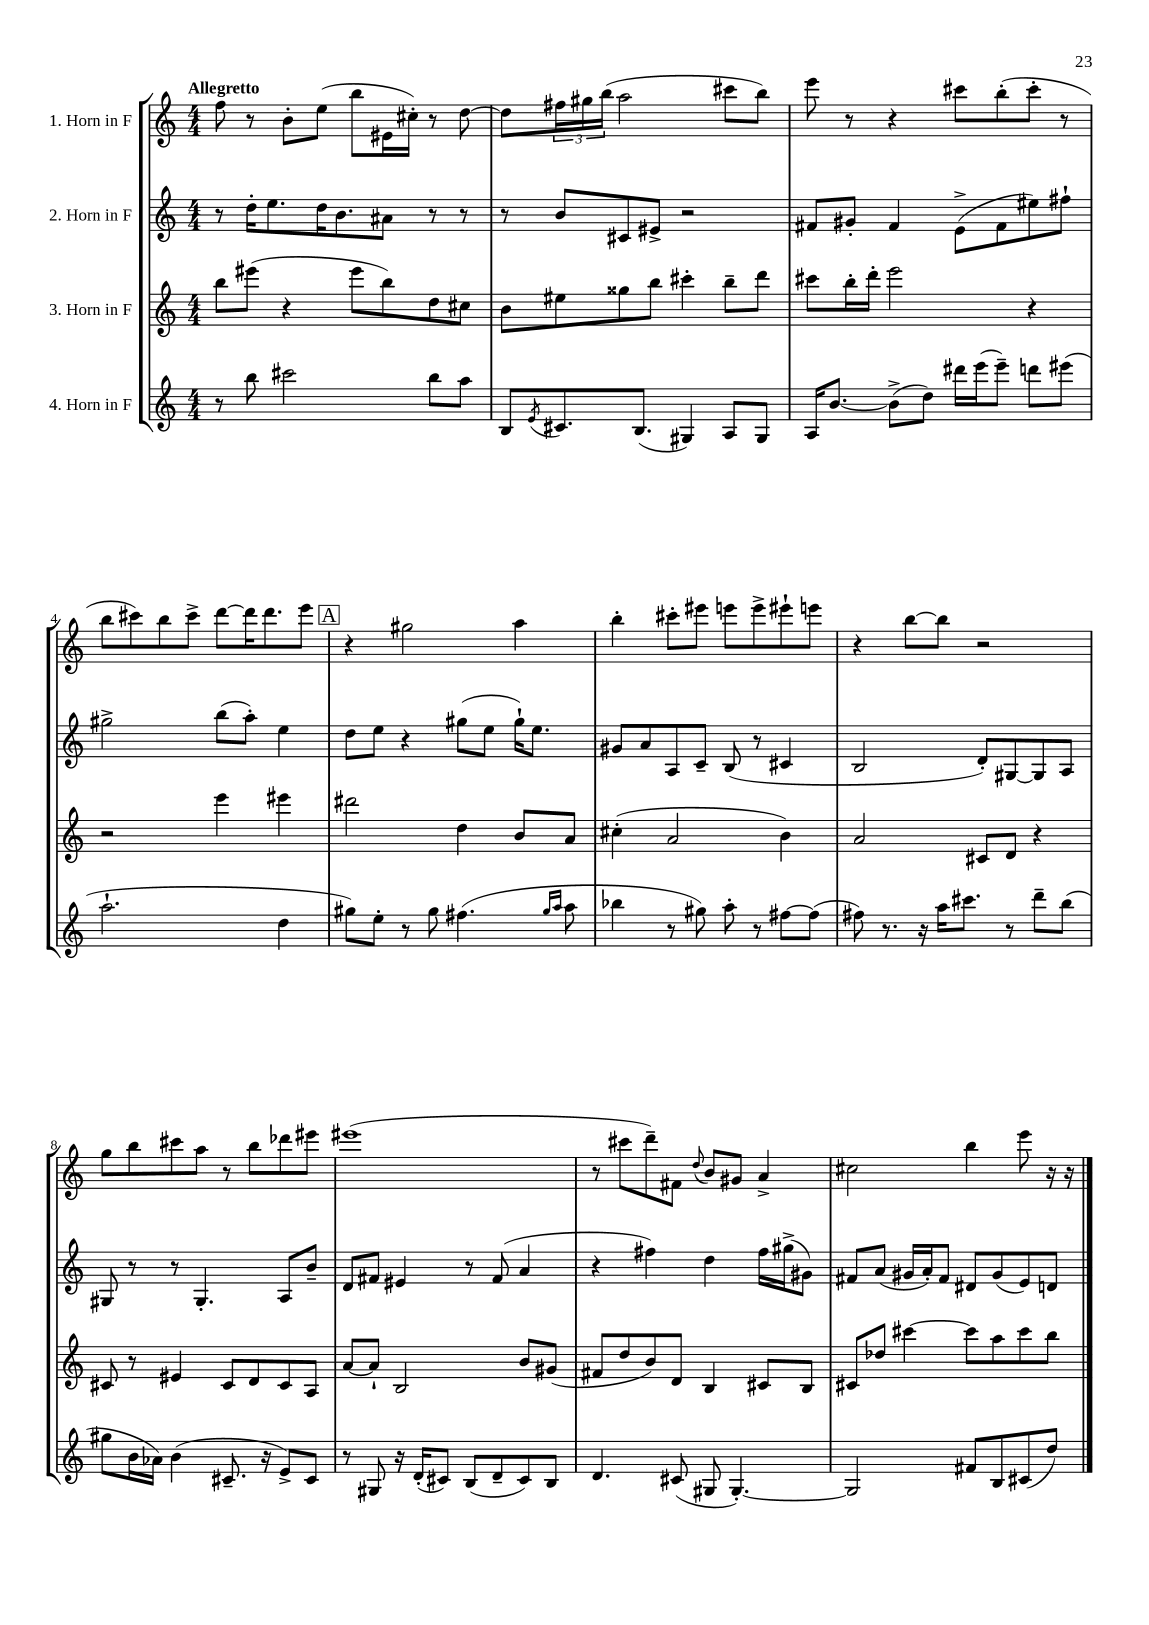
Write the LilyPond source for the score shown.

<<
\new StaffGroup <<
\new Staff = "s0" \with { instrumentName = "1. Horn in F" } {
    \clef treble \key c \major \numericTimeSignature \time 4/4 \tempo "Allegretto"
    f''8 r8 b'8-. e''8( b''8 eis'16 cis''16-.) r8 d''8~ |
    d''8 \tuplet 3/2 { fis''16 gis''16 b''16( } a''2 cis'''8 b''8) |
    e'''8 r8 r4 cis'''8 b''8-.( cis'''8-. r8 |
    b''8 cis'''8) b''8 cis'''8-> d'''8~ d'''16 d'''8. e'''8 |
    \mark \markup { \box "A" } r4 gis''2 a''4 |
    b''4-. cis'''8-. eis'''8 e'''8 e'''8-> eis'''8-! e'''8 |
    r4 b''8~ b''8 r2 |
    g''8 b''8 cis'''8 a''8 r8 b''8 des'''8 eis'''8 |
    eis'''1( |
    r8 cis'''8 d'''8--) fis'8 \appoggiatura { d''8 } b'8 gis'8 a'4-> |
    cis''2 b''4 e'''8 r16 r16 \bar "|." |
}
\new Staff = "s1" \with { instrumentName = "2. Horn in F" } {
    \clef treble \key c \major \numericTimeSignature \time 4/4
    r8 d''16-. e''8. d''16 b'8. ais'8 r8 r8 |
    r8 b'8 cis'8 eis'8-> r2 |
    fis'8 gis'8-. fis'4 e'8->( fis'8 eis''8) fis''8-! |
    gis''2-> b''8( a''8-.) e''4 |
    \mark \markup { \box "A" } d''8 e''8 r4 gis''8( e''8 gis''16-!) e''8. |
    gis'8 a'8 a8 c'8-- b8( r8 cis'4 |
    b2 d'8-.) gis8~ gis8 a8 |
    gis8 r8 r8 gis4.-. a8 b'8-- |
    d'8 fis'8 eis'4 r8 fis'8( a'4 |
    r4 fis''4) d''4 fis''16 gis''16->( gis'8) |
    fis'8 a'8( gis'16 a'16-.) fis'8 dis'8 gis'8( e'8) d'8 \bar "|." |
}
\new Staff = "s2" \with { instrumentName = "3. Horn in F" } {
    \clef treble \key c \major \numericTimeSignature \time 4/4
    b''8 eis'''8( r4 eis'''8 b''8) d''8 cis''8 |
    b'8 eis''8 gisis''8 b''8 cis'''4-. b''8-- d'''8 |
    cis'''8 b''16-. d'''16-. e'''2 r4 |
    r2 e'''4 eis'''4 |
    \mark \markup { \box "A" } dis'''2 d''4 b'8 a'8 |
    cis''4-.( a'2 b'4) |
    a'2 cis'8 d'8 r4 |
    cis'8 r8 eis'4 cis'8 d'8 cis'8 a8 |
    a'8~ a'8-! b2 b'8 gis'8( |
    fis'8 d''8 b'8) d'8 b4 cis'8 b8 |
    cis'8 des''8 cis'''4~ cis'''8 a''8 cis'''8 b''8 \bar "|." |
}
\new Staff = "s3" \with { instrumentName = "4. Horn in F" } {
    \clef treble \key c \major \numericTimeSignature \time 4/4
    r8 b''8 cis'''2 b''8 a''8 |
    b8 \acciaccatura { e'8 } cis'8. b8.( gis4) a8 gis8 |
    a16 b'8.~ b'8->( d''8) dis'''16 e'''16( e'''8--) d'''8 eis'''8( |
    a''2.-! d''4 |
    \mark \markup { \box "A" } gis''8) e''8-. r8 gis''8 fis''4.( \grace { gis''16 a''16 } a''8 |
    bes''4 r8 gis''8) a''8-. r8 fis''8~ fis''8( |
    fis''8) r8. r16 a''16 cis'''8. r8 d'''8-- b''8( |
    gis''8 b'16 aes'16) b'4( cis'8.-- r16 e'8->) cis'8 |
    r8 gis8 r16 d'16-.( cis'8) b8( d'8-- cis'8) b8 |
    d'4. cis'8( gis8 gis4.~-.) |
    gis2 fis'8 b8 cis'8( d''8) \bar "|." |
}
>>
>>
